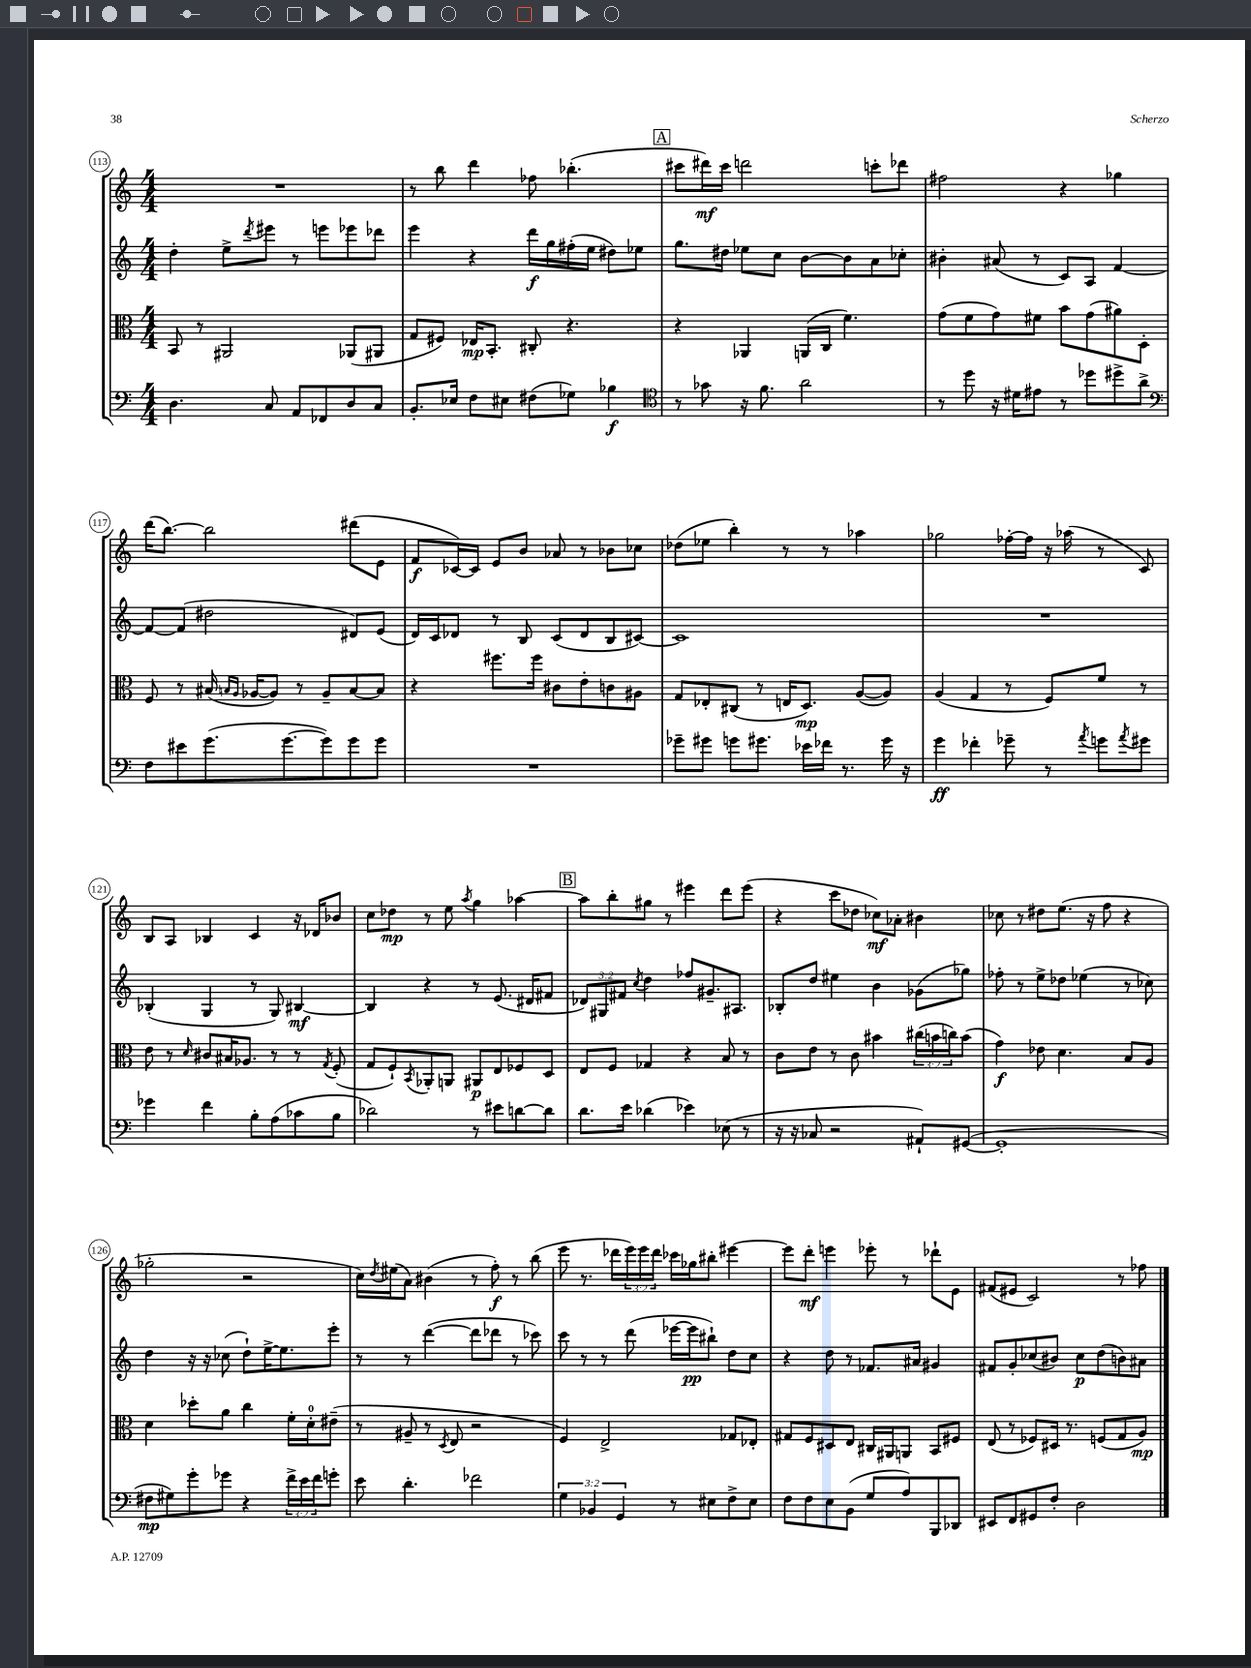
<<
\new StaffGroup <<
\new Staff = "s0" {
    \clef treble \key c \major \numericTimeSignature \time 4/4 \override Staff.TupletNumber.text = #tuplet-number::calc-fraction-text
    R1 |
    r8 b''8 d'''4 fes''8 bes''4.-.( |
    \mark \markup { \box "A" } cis'''8 dis'''16\mf) cis'''16 d'''2 c'''8-. des'''8 |
    fis''2 r4 ges''4 |
    d'''16( b''8.~) b''2 dis'''8( e'8 |
    f'8\f ces'16~) ces'16 e'8 b'8 aes'8 r8 bes'8 ces''8 |
    des''8( ees''8 b''4-.) r8 r8 aes''4 |
    ges''2 fes''16~-. fes''16 r16 aes''16( r8 c'8) |
    b8 a8 bes4 c'4 r16 des'16 bes'8 |
    c''8 des''8\mp r8 e''8 \acciaccatura { a''8 } g''4 aes''4~ |
    \mark \markup { \box "B" } aes''8 b''8-. gis''8 r8 eis'''4 d'''8 eis'''8( |
    r4 c'''8 des''8 ces''8\mf) aes'8-. bis'4 |
    ces''8 r8 dis''8 e''8.( r16 f''8 r4 |
    ges''2-. r2 |
    c''16) \acciaccatura { d''8 } eis''16( a'8) bis'4( r8 f''8-.\f) r8 b''8( |
    e'''8 r8. des'''16 \tuplet 3/2 { e'''16) e'''16 des'''16 } ces'''16 ges''16 bis''8-. eis'''4~ |
    eis'''8 d'''8-.\mf e'''4 ees'''8-. r8 des'''8-! e'8 |
    fis'8( eis'8 c'2) r8 fes''8 \bar "|." |
}
\new Staff = "s1" {
    \clef treble \key c \major \numericTimeSignature \time 4/4 \override Staff.TupletNumber.text = #tuplet-number::calc-fraction-text
    d''4-. e''8-> \acciaccatura { d'''8 } eis'''8 r8 e'''8 ees'''8 des'''8 |
    e'''4 r4 d'''16\f g''16 fis''16-.( e''16 dis''8) ees''8 |
    \mark \markup { \box "A" } g''8. dis''16 ees''8 c''8 b'8~ b'8 a'8 ces''8-. |
    bis'4-. ais'8( r8 c'8) a8 f'4~ |
    f'8~ f'8( dis''2 dis'8) e'8( |
    d'16) c'16 des'8 r8 b8 c'8( des'8 b8 cis'8~) |
    cis'1 |
    R1 |
    bes4-.( g4 r8 g8) bis4~\mf |
    bis4 r4 r8 e'8.( dis'16 fis'8 |
    \mark \markup { \box "B" } \tuplet 3/2 { des'8) gis8 fis'8 } \acciaccatura { c''8 } d''4 fes''8 gis'8.-- ais8. |
    bes8-. d''8 eis''4 b'4 ges'8( ges''8) |
    fes''8-. r8 e''8-> des''8 ees''4( r8 ces''8) |
    d''4 r16 r16 ces''8( d''8-!) e''16~-> e''8. e'''8-. |
    r8 r8 d'''4~( d'''8 des'''8 r8 ces'''8) |
    c'''8 r8 r8 d'''8( ees'''16~ ees'''16\pp bis''8-!) d''8 c''8 |
    r4 d''8 r8 fes'8. ais'16 gis'4 |
    fis'8 g'8-. ces''8( bis'8) ces''8\p d''8( b'8) ais'8 \bar "|." |
}
\new Staff = "s2" {
    \clef alto \key c \major \numericTimeSignature \time 4/4 \override Staff.TupletNumber.text = #tuplet-number::calc-fraction-text
    b,8 r8 ais,2 aes,8( ais,8 |
    g8 fis8) ees16\mp b,8.-. cis8-. r4. |
    \mark \markup { \box "A" } r4 aes,4 a,16( c16 f'4.) |
    g'8( f'8 g'8) fis'8 b'8 g'8( ais'8) d8-. |
    f8 r8 bis16( \grace { b16 a16 } aes16~ aes8) r8 aes8-- b8~ b8 |
    r4 fis''8. fis''16 cis'8 e'8-. c'8 ais8 |
    g8 ees8-. cis8( r8 e16 d8.\mp) a8~( a8) |
    a4( g4 r8 f8) f'8 r8 |
    e'8 r8 \grace { d'16 } cis'8 bis16 aes8. r8 r8 \acciaccatura { g8 } f8-.( |
    g8 f8-!) \acciaccatura { b,8 } aes,8-. a,8 ais,8\p e8 fes8 d8 |
    \mark \markup { \box "B" } e8 f8 ges4 r4 b8 r8 |
    c'8 e'8 r8 c'8 bis'4 \tuplet 3/2 { cis''16( b'16 c''16) } b'8( |
    g'4\f) ees'8 d'4. b8 a8 |
    d'4 des''8-. a'8 c''4 f'16-. d'16-0-. eis'8--( |
    r8 ais8-- r8 \acciaccatura { d8 } e8 r2 |
    f4) e2-> ges8 ees8-. |
    gis8 f8 dis8 e8 cis16 ais,16 a,8 b,8 fis8 |
    e8( r8 fes8) dis16 r8. f8( g8 a8\mp) \bar "|." |
}
\new Staff = "s3" {
    \clef bass \key c \major \numericTimeSignature \time 4/4 \override Staff.TupletNumber.text = #tuplet-number::calc-fraction-text
    d4. c8 a,8 fes,8 d8 c8 |
    b,8.-. ees16 f8 eis8 fis8( ges8) bes4\f |
    \mark \markup { \box "A" } \clef tenor r8 ges'8 r16 f'8. a'2 |
    r8 d''8 r16 dis'16 eis'8 r8 des''8 dis''8-> a'8-> |
    \clef bass f8 eis'8 g'8.( g'8.~ g'8) g'8 g'8 |
    R1 |
    ges'8-- gis'8 g'8 gis'8. ees'16 fes'16 r8. gis'16 r16 |
    g'4\ff fes'4-. ges'8-- r8 \acciaccatura { a'8 } g'8 \acciaccatura { a'8 } gis'8 |
    ges'4 f'4 b8-. a8( ces'8 b8 |
    des'2) r8 eis'8 d'8~ d'8 |
    \mark \markup { \box "B" } d'8. e'16 des'4( ees'4) ees8( r8 |
    r16 r16 ces8 r2 ais,8-!) gis,8~( |
    gis,1-. |
    fis8\mp gis8) g'8-. ges'8 r4 \tuplet 3/2 { f'16-> e'16 f'16 } g'8-. |
    e'8 d'4.-. fes'2 |
    \tuplet 3/2 { g4 bes,4 g,4 } r8 eis8 f8-> eis8 |
    f8 f8 e8 b,8( g8 a8) b,,8 des,8 |
    eis,8 f,8 gis,8 f8-. d2 \bar "|." |
}
>>
>>
\layout { \context { \Score currentBarNumber = #113 \override BarNumber.stencil = #(make-stencil-circler 0.1 0.3 ly:text-interface::print) } }
